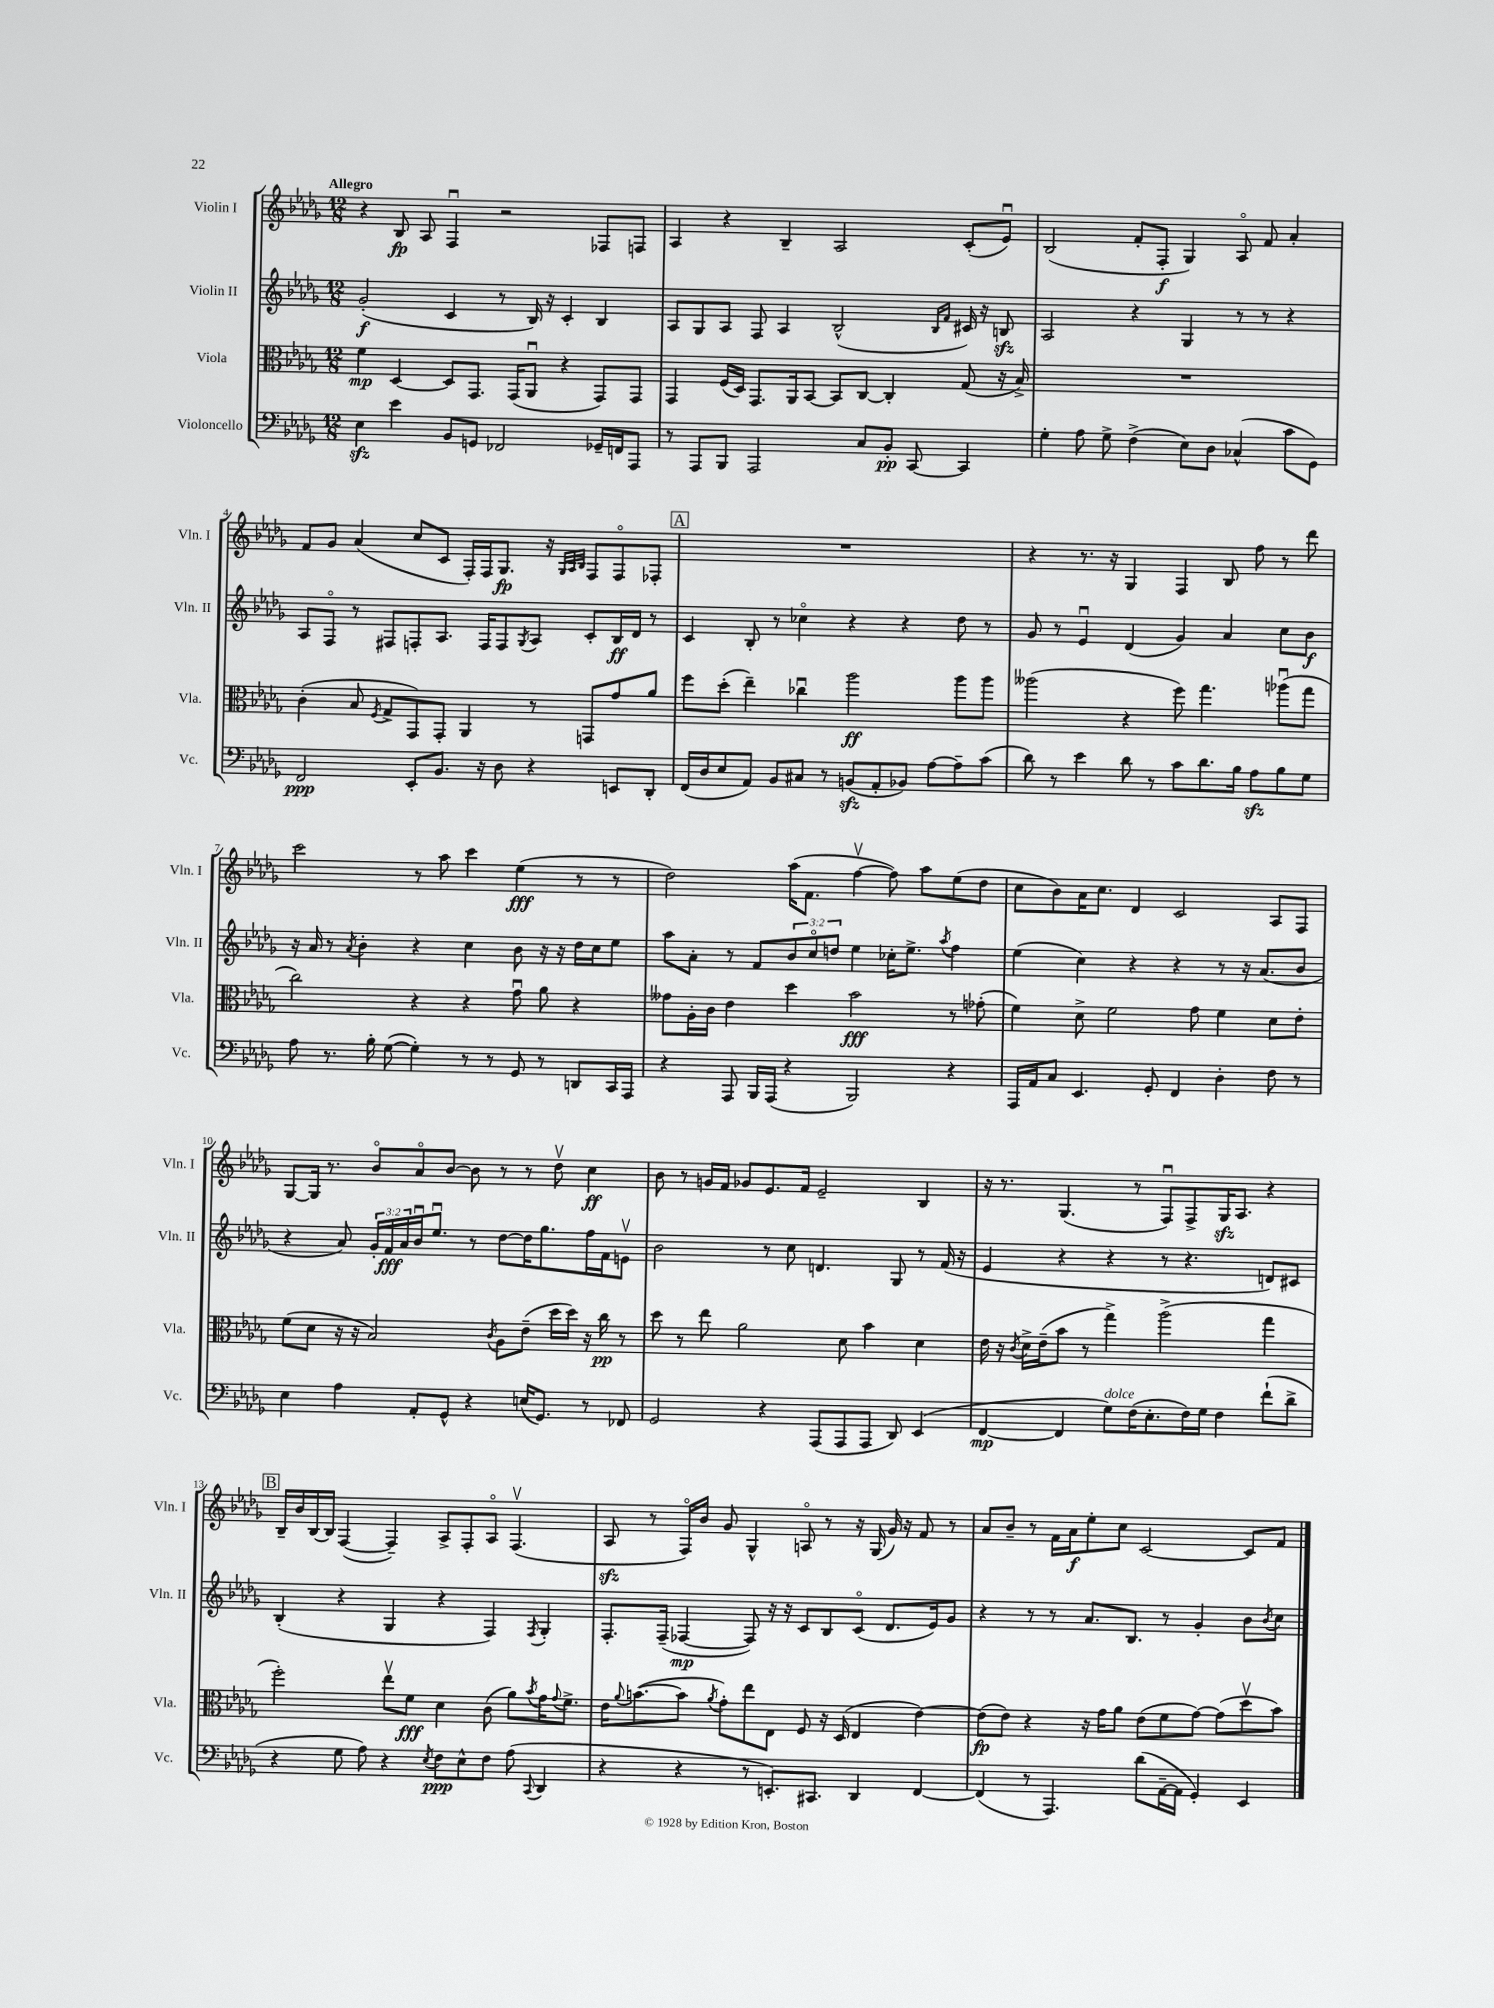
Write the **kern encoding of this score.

**kern	**dynam	**kern	**dynam	**kern	**dynam	**kern	**dynam
*part4	*part4	*part3	*part3	*part2	*part2	*part1	*part1
*staff4	*staff4	*staff3	*staff3	*staff2	*staff2	*staff1	*staff1
*I"Violoncello	*	*I"Viola	*	*I"Violin II	*	*I"Violin I	*
*I'Vc.	*	*I'Vla.	*	*I'Vln. II	*	*I'Vln. I	*
*clefF4	*	*clefC3	*	*clefG2	*	*clefG2	*
*k[b-e-a-d-g-]	*	*k[b-e-a-d-g-]	*	*k[b-e-a-d-g-]	*	*k[b-e-a-d-g-]	*
*M12/8	*	*M12/8	*	*M12/8	*	*M12/8	*
=1	=1	=1	=1	=1	=1	=1	=1
!	!	!	!	!	!	!LO:TX:a:B:t=Allegro	!
4E-zz\	.	4f\	mp	(2g-'/	f	4r	.
4e-\	.	[4D-/	.	.	.	8B-/	fp
.	.	.	.	.	.	8A-/	.
8BB-/L	.	8D-/L]	.	4c/	.	4Fu/	.
8GGn/J	.	8.GG-/J	.	.	.	.	.
2FF-X/	.	.	.	8r	.	2r	.
.	.	(16GG-/KL	.	.	.	.	.
.	.	8AA-u/J	.	16B-/)	.	.	.
.	.	.	.	16r	.	.	.
.	.	4r	.	4c'/	.	.	.
16GG-X~/LL	.	8GG-/L)	.	4B-/	.	8F-X/L	.
16FFn/J	.	.	.	.	.	.	.
8AAA-/J	.	8GG-/J	.	.	.	8Fn/J	.
=2	=2	=2	=2	=2	=2	=2	=2
8r	.	4GG-/	.	8A-/L	.	4A-/	.
8AAA-/L	.	.	.	8G-/	.	.	.
8BBB-/J	.	(16F/LL	.	8A-/J	.	4r	.
.	.	16D-/JJ)	.	.	.	.	.
2AAA-/	.	8.GG-/L	.	8F/	.	.	.
.	.	.	.	4A-/	.	4B-~/	.
.	.	16AA-/k	.	.	.	.	.
.	.	[8BB-/J	.	.	.	.	.
.	.	8BB-/L]	.	(2B-^^/	.	2A-/	.
8C/L	.	[8C/J	.	.	.	.	.
8BB-'/J	pp	4C'/]	.	.	.	.	.
[8CC/	.	.	.	.	.	.	.
.	.	.	.	16qqB-/LL	.	.	.
.	.	.	.	16qqf/JJ	.	.	.
4CC/]	.	(8G-/	.	16c#X/)	.	(8c'/L	.
.	.	.	.	16r	.	.	.
.	.	16r	.	8Bnzz/	.	8e-u/J)	.
.	.	16B-^/)	.	.	.	.	.
=3	=3	=3	=3	=3	=3	=3	=3
4G-'\	.	1.r	.	2A-/	.	(2B-/	.
8A-\	.	.	.	.	.	.	.
8G-^\	.	.	.	.	.	.	.
(4F^\	.	.	.	4r	.	8f'/L	.
.	.	.	.	.	.	8F'/J	f
8E-\L)	.	.	.	4G-/	.	4G-/)	.
8D-\J	.	.	.	.	.	.	.
(4C-X^^/	.	.	.	8r	.	8A-/	.
.	.	.	.	8r	.	8f/	.
8c\L	.	.	.	4r	.	4a-'/	.
8GG-\J)	.	.	.	.	.	.	.
!!LO:LB:g=z
=4	=4	=4	=4	=4	=4	=4	=4
2FF/	ppp	(4c'\	.	8A-/L	.	8f/L	.
.	.	.	.	8F/J	.	8g-/J	.
.	.	8B-/	.	8r	.	(4a-/	.
.	.	8qF/	.	.	.	.	.
.	.	8G-^/L	.	8F#X/L	.	.	.
8EE-'/L	.	8GG-/)	.	8Fn'/	.	8cc/L	.
8.BB-/J	.	8GG-'/J	.	8.A-/J	.	8c/J	.
.	.	4AA-/	.	.	.	16F'/LL)	.
16r	.	.	.	16F/KL	.	16F/J	.
8D-\	.	.	.	8F/	.	8.G-/J	fp
.	.	.	.	8qG-/	.	.	.
4r	.	8r	.	8A-/J	.	.	.
.	.	.	.	.	.	16r	.
.	.	.	.	.	.	32qqG-/LLL	.
.	.	.	.	.	.	32qqA-/	.
.	.	.	.	.	.	32qqB-/JJJ	.
.	.	8GGn/L	.	8c'/L	.	8F/L	.
8EEn/L	.	8g-/	.	16B-/L	ff	8F/	.
.	.	.	.	16d-/JJ	.	.	.
8DD-'/J	.	8a-/J	.	8r	.	8F-X'/J	.
!!LO:REH:place=s1:t=A
=5	=5	=5	=5	=5	=5	=5	=5
(16FF/LL	.	8ff\L	.	4c/	.	1.r	.
16D-/J	.	.	.	.	.	.	.
8E-/	.	(8dd-'\J	.	.	.	.	.
8AA-/J)	.	4ee-~\)	.	8B-'/	.	.	.
8BB-/L	.	.	.	8r	.	.	.
8C#X/J	.	4cc-Xu\	.	4cc-X\	.	.	.
8r	.	.	.	.	.	.	.
(8BBnzz/L	.	2aa-\	ff	4r	.	.	.
8AA-'/	.	.	.	.	.	.	.
8BB-X/J)	.	.	.	4r	.	.	.
[8A-\L	.	.	.	.	.	.	.
8A-~\]	.	8aa-\L	.	8dd-\	.	.	.
(8c\J	.	8aa-\J	.	8r	.	.	.
=6	=6	=6	=6	=6	=6	=6	=6
8d-\)	.	(2aa--X\	.	8g-/	.	4r	.
8r	.	.	.	8r	.	.	.
4e-\	.	.	.	4e-u/	.	8.r	.
.	.	.	.	.	.	16r	.
8d-\	.	4r	.	(4d-/	.	4G-/	.
8r	.	.	.	.	.	.	.
8c\L	.	8ff\)	.	4g-/)	.	4F/	.
8.d-\	.	4.gg-\	.	.	.	.	.
.	.	.	.	4a-/	.	8B-/	.
16B-\Jk	.	.	.	.	.	.	.
8A-zz\L	.	.	.	.	.	8ff\	.
8B-\	.	(8aa-Xu\L	.	8cc\L	.	8r	.
8G-\J	.	8gg-\J	.	8b-\J	f	8ddd-\	.
!!LO:LB:g=z
=7	=7	=7	=7	=7	=7	=7	=7
8A-\	.	2cc\)	.	16r	.	2ccc\	.
.	.	.	.	16a-/	.	.	.
8.r	.	.	.	8r	.	.	.
.	.	.	.	8qa-/	.	.	.
.	.	.	.	4b-'\	.	.	.
16B-'\	.	.	.	.	.	.	.
([8G-\	.	.	.	.	.	.	.
4G-'\])	.	4r	.	4r	.	8r	.
.	.	.	.	.	.	8aa-\	.
8r	.	4r	.	4cc\	.	4ccc\	.
8r	.	.	.	.	.	.	.
8GG-/	.	8g-u\	.	8b-\	.	(4ee-\	fff
8r	.	8a-\	.	16r	.	.	.
.	.	.	.	16r	.	.	.
8DDn/L	.	4r	.	16dd-\LL	.	8r	.
.	.	.	.	16cc\J	.	.	.
16CC/L	.	.	.	8ee-\J	.	8r	.
16AAA-/JJ	.	.	.	.	.	.	.
=8	=8	=8	=8	=8	=8	=8	=8
4r	.	8g--X\L	.	8aa-\L	.	2dd-\)	.
.	.	16A-'\L	.	8a-'\J	.	.	.
.	.	16c\JJ	.	.	.	.	.
8AAA-/	.	4e-\	.	8r	.	.	.
16BBB-/LL	.	.	.	8f/L	.	.	.
(16AAA-/JJ	.	.	.	.	.	.	.
4r	.	4dd-\	.	12b-/	.	(16aa-\KL	.
.	.	.	.	.	.	8.f\J	.
.	.	.	.	12cc/	.	.	.
.	.	.	.	12ddn/J	.	.	.
2BBB-/)	.	2b-\	fff	4ee-\	.	[4ffv\	.
.	.	.	.	16cc-X'\KL	.	8ff\])	.
.	.	.	.	8.ee-^\J	.	.	.
.	.	.	.	.	.	8aa-\L	.
.	.	.	.	8qaa-/	.	.	.
4r	.	8r	.	4ff\	.	(8ee-\	.
.	.	(8g-X'\	.	.	.	8dd-\J	.
=9	=9	=9	=9	=9	=9	=9	=9
16AAA-/LL	.	4f\)	.	(4ee-\	.	8cc\L	.
16AA-/J	.	.	.	.	.	.	.
8C/J	.	.	.	.	.	8b-\)	.
4.EE-/	.	8d-^\	.	4cc\)	.	16a-\K	.
.	.	.	.	.	.	8.cc\J	.
.	.	2f\	.	.	.	.	.
.	.	.	.	4r	.	4d-/	.
8GG-'/	.	.	.	.	.	.	.
4FF/	.	.	.	4r	.	2c/	.
.	.	8g-\	.	.	.	.	.
4D-'\	.	4f\	.	8r	.	.	.
.	.	.	.	16r	.	.	.
.	.	.	.	(8.a-/L	.	.	.
8F\	.	8d-\L	.	.	.	8A-/L	.
8r	.	8e-'\J	.	8b-/J	.	8F/J	.
!!LO:LB:g=z
=10	=10	=10	=10	=10	=10	=10	=10
4E-\	.	(8f\L	.	4r	.	[8G-/L	.
.	.	8d-\J	.	.	.	16G-/Jk]	.
.	.	.	.	.	.	8.r	.
4A-\	.	16r	.	8a-/)	.	.	.
.	.	16r	.	.	.	.	.
.	.	2B-/)	.	24g-'/LL	.	8b-/L	.
.	.	.	.	24f/	fff	.	.
.	.	.	.	24a-/	.	.	.
8AA-'/L	.	.	.	16b-u/J	.	8a-/	.
.	.	.	.	8.ee-u/J	.	.	.
8GG-^^/J	.	.	.	.	.	[8b-/J	.
4r	.	.	.	8r	.	8b-\]	.
.	.	8qc/	.	.	.	.	.
.	.	8A-\L	.	[8dd-\L	.	8r	.
(16En/KL	.	(8e-~\J	.	16dd-\K]	.	8r	.
8.GG-/J)	.	.	.	8.gg-\	.	.	.
.	.	16dd-\LL	.	.	.	8dd-v\	.
.	.	16dd-\JJ)	.	.	.	.	.
8r	.	16r	.	16ff\L	.	4cc\	ff
.	.	16cc\	pp	16f\J	.	.	.
8FF-X/	.	8r	.	8env\J	.	.	.
=11	=11	=11	=11	=11	=11	=11	=11
2GG-/	.	8dd-\	.	2b-\	.	8b-\	.
.	.	8r	.	.	.	8r	.
.	.	8ee-\	.	.	.	16gn/LL	.
.	.	.	.	.	.	16f/JJ	.
.	.	2a-\	.	.	.	8g-X/L	.
4r	.	.	.	8r	.	8.e-/	.
.	.	.	.	8cc\	.	.	.
.	.	.	.	.	.	16f/Jk	.
(8AAA-/L	.	.	.	4.dn/	.	2e-~/	.
8AAA-/	.	8d-\	.	.	.	.	.
8AAA-/J	.	4b-\	.	.	.	.	.
8DD-/)	.	.	.	8G-/	.	.	.
(4EE-/	.	4d-\	.	8r	.	4B-/	.
.	.	.	.	(16f/	.	.	.
.	.	.	.	16r	.	.	.
=12	=12	=12	=12	=12	=12	=12	=12
[4FF/	mp	16e-\	.	4e-/	.	16r	.
.	.	16r	.	.	.	8.r	.
.	.	8qc/	.	.	.	.	.
.	.	16d-^\LL	.	.	.	.	.
.	.	(16e-~\J	.	.	.	.	.
4FF/]	.	8b-\J	.	4r	.	(4.G-/	.
.	.	8r	.	.	.	.	.
!LO:TX:a:i:t=dolce	!	!	!	!	!	!	!
8G-\L)	.	4gg-^\)	.	4r	.	.	.
(16F\K	.	.	.	.	.	8r	.
8.E-'\	.	.	.	.	.	.	.
.	.	(2aa-^\	.	8r	.	8Fu/L)	.
16F\L)	.	.	.	4.r	.	8F^/	.
16G-\JJ	.	.	.	.	.	.	.
4F\	.	.	.	.	.	16G-zz/K	.
.	.	.	.	.	.	8.A-/J	.
(8f`\L	.	4gg-\	.	8dn/L)	.	4r	.
8d-^\J	.	.	.	8c#X/J	.	.	.
!!LO:LB:g=z
!!LO:REH:place=s1:t=B
=13	=13	=13	=13	=13	=13	=13	=13
4r	.	2ff'\)	.	(4B-'/	.	16B-~/LL	.
.	.	.	.	.	.	16b-/	.
.	.	.	.	.	.	[16B-/	.
.	.	.	.	.	.	16B-/JJ]	.
8G-\	.	.	.	4r	.	([4F/	.
8A-\)	.	.	.	.	.	.	.
4r	.	8ee-v\L	.	4G-/	.	4F~/])	.
.	.	8f\J	fff	.	.	.	.
8qE-/	.	.	.	.	.	.	.
8F\L	ppp	4d-\	.	4r	.	8A-^/L	.
8E-^^\	.	.	.	.	.	8F'/	.
8F\J	.	(8c\	.	4F/)	.	8A-/J	.
(8A-\	.	8a-\L)	.	.	.	(4.Fv/	.
8qqCC/	.	8qb-/	.	8qF/	.	.	.
4DD-/	.	16g-\K	.	4G-'/	.	.	.
.	.	8qqg-/	.	.	.	.	.
.	.	8.f^\J	.	.	.	.	.
=14	=14	=14	=14	=14	=14	=14	=14
4r	.	16e-\KL	.	8.F'/L	.	8A-zz/	.
.	.	8qqa-/	.	.	.	.	.
.	.	([8.bn\	.	.	.	.	.
.	.	.	.	.	.	8r	.
.	.	.	.	(16F~/Jk	.	.	.
4r	.	8b\J]	.	[4F-X/	mp	16F/LL)	.
.	.	.	.	.	.	16b-/JJ	.
.	.	8qa-/	.	.	.	.	.
.	.	8g-'\L)	.	.	.	8g-/	.
8r	.	8ee-\	.	8F-/])	.	4G-^^/	.
8.EEn'/L)	.	8E-\J	.	16r	.	.	.
.	.	.	.	16r	.	.	.
.	.	8F/	.	8c/L	.	8An/	.
8.CC#X/J	.	.	.	.	.	.	.
.	.	16r	.	8B-/	.	8r	.
.	.	(16D-/	.	.	.	.	.
4DD-/	.	4E-/	.	(8c/J	.	16r	.
.	.	.	.	.	.	(16G-/	.
.	.	.	.	8.d-/L	.	16g-/)	.
.	.	.	.	.	.	16r	.
[4FF/	.	[4e-\)	.	.	.	8f/	.
.	.	.	.	16e-/k)	.	.	.
.	.	.	.	8g-/J	.	8r	.
=15	=15	=15	=15	=15	=15	=15	=15
(4FF/]	.	(8e-\L]	fp	4r	.	8a-/L	.
.	.	8e-\J)	.	.	.	8b-~/J	.
8r	.	4r	.	8r	.	8r	.
4.AAA-/)	.	.	.	8r	.	16f\LL	.
.	.	.	.	.	.	16a-\J	f
.	.	16r	.	8.a-/L	.	8ee-'\	.
.	.	16g-\KL	.	.	.	.	.
.	.	8a-\J	.	.	.	8cc\J	.
.	.	.	.	8.B-/J	.	.	.
(8d-\L	.	(8e-\L	.	.	.	[2c/	.
[16AA-~\L	.	8f\	.	8r	.	.	.
16AA-\JJ]	.	.	.	.	.	.	.
4GG-'/)	.	[8g-\J)	.	4g-'/	.	.	.
.	.	(8g-\L]	.	.	.	.	.
4EE-/	.	8dd-v\	.	8b-\L	.	8c/L]	.
.	.	.	.	8qb-/	.	.	.
.	.	8b-\J)	.	8cc\J	.	8f/J	.
==	==	==	==	==	==	==	==
*-	*-	*-	*-	*-	*-	*-	*-
